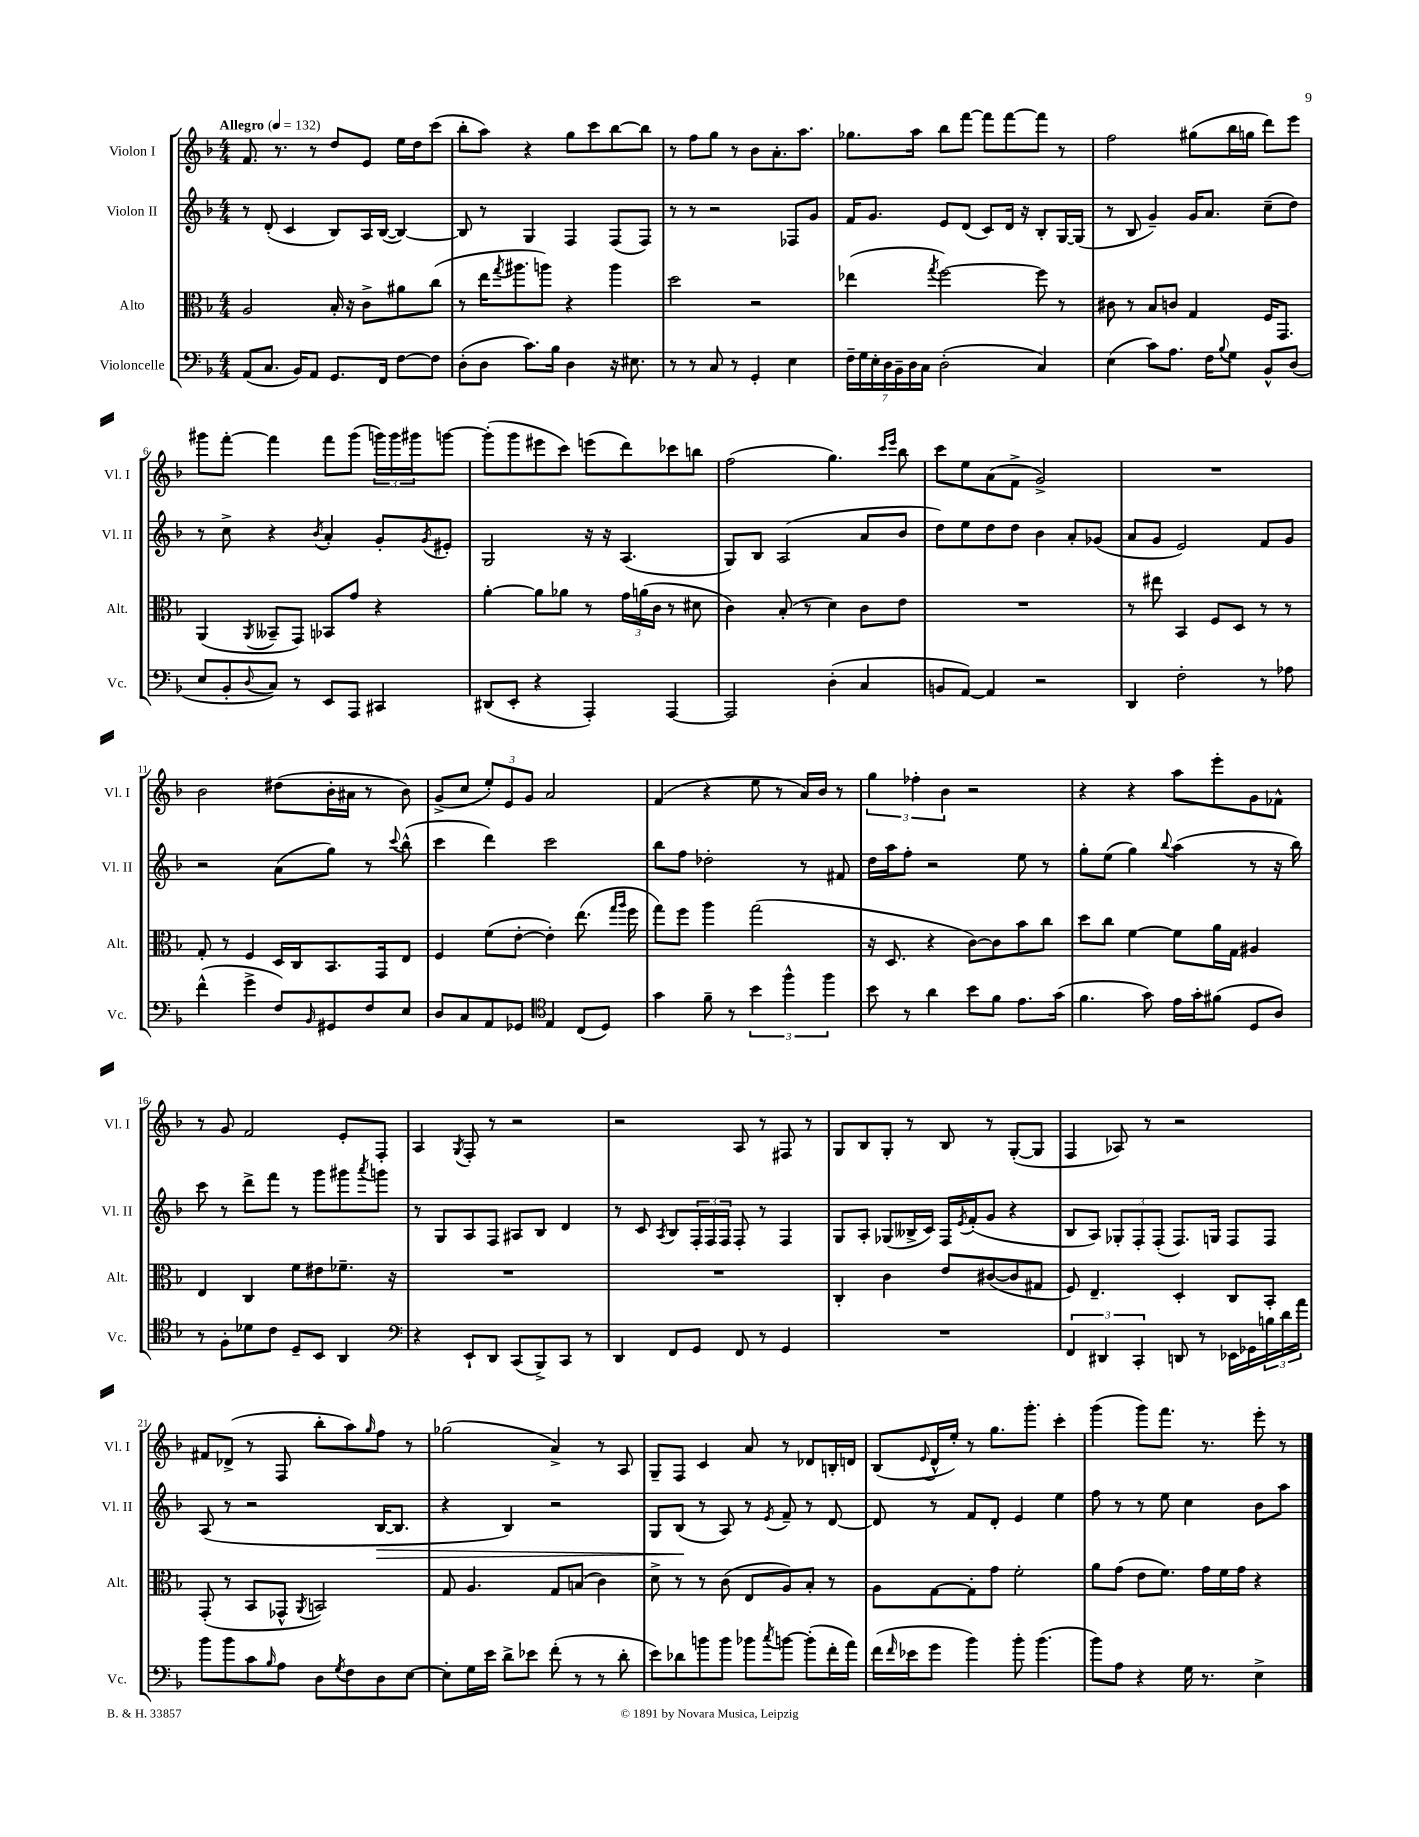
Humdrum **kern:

**kern	**kern	**kern	**kern
*staff4	*staff3	*staff2	*staff1
*clefF4	*clefC3	*clefG2	*clefG2
*k[b-]	*k[b-]	*k[b-]	*k[b-]
*M4/4	*M4/4	*M4/4	*M4/4
*MM132	*MM132	*MM132	*MM132
(8AA	2A	8r	8.f
8.C	.	(8d'	.
.	.	.	8.r
.	.	4c	.
16BB-)	.	.	.
8AA	.	.	8r
8.GG	16B-'	8B-)	8dd
.	16r	.	.
.	8c^	16A	8e
16FF	.	([16B-	.
[8F	8a#	4B-_)	16ee
.	.	.	16dd
8F]	(8cc	.	(8ccc
=	=	=	=
(8D'	8r	8B-]	8bb-'
8D	16ee	8r	8aa)
.	8qgg	.	.
.	8.aa#	.	.
8.c)	.	4G	4r
.	8aa)	.	.
16B-	.	.	.
4D	4r	4F	8gg
.	.	.	8ccc
16r	4aa	(8F	[8bb-
8.E#	.	.	.
.	.	8F)	8bb-]
=	=	=	=
8r	2dd	8r	8r
8r	.	8r	8ff
8C	.	2r	8gg
8r	.	.	8r
4GG'	2r	.	8b-
.	.	.	8.a'
4E	.	8F-	.
.	.	.	8.aa
.	.	8g	.
=	=	=	=
28F~	(4ee-	16f	8.gg-
28G	.	.	.
.	.	8.g	.
28E'	.	.	.
28D	.	.	.
28BB-~	.	.	.
28D	.	.	.
.	.	.	16aa
28C	.	.	.
.	8qgg	.	.
(2D'	[2ff)	8e	8bb-
.	.	(8d	[8fff
.	.	8c)	8fff]
.	.	16d	[8fff
.	.	16r	.
4C)	8ff]	8B-'	8fff]
.	8r	[16G	8r
.	.	(16G]	.
=	=	=	=
(4E	8c#	8r	2ff
.	8r	8B-	.
8c)	8B-	4g~)	.
8.A	8c	.	.
.	4G	16g	(8gg#
16F	.	8.a	.
8qqB-	.	.	.
8G	.	.	16bb-
.	.	.	16gg
8BB-^^	16F	(8cc~	8ddd)
.	8.GG	.	.
(8D	.	8dd)	8eee
=	=	=	=
8E	(4AA	8r	8ggg#
8BB-'	.	8cc^	[8fff'
8qqD	8qAA	.	.
8C)	8BB--~	4r	4fff]
8r	8GG)	.	.
.	.	8qb-	.
8EE	8BB-	4a'	8fff
8AAA	8g	.	(8ggg#
4CC#	4r	8g'	24ggg)
.	.	.	24ggg
.	.	.	24ggg#
.	.	8qg	.
.	.	8e#'	[8ggg
=	=	=	=
(8DD#	[4a'	2G	(8ggg']
8EE'	.	.	8ggg
4r	8a]	.	8eee#
.	8a-	.	8ccc)
4AAA')	8r	16r	(8eee
.	.	16r	.
.	24g	(4.A	8ddd)
.	(24a	.	.
.	24c	.	.
[4AAA	8r	.	8ccc-
.	8d#	.	8bb
=	=	=	=
2AAA]	4c)	8G)	(2ff
.	.	8B-	.
.	(8B-'	(2A	.
.	8r	.	.
(4D'	4d)	.	4.gg)
4C	8c	8a	.
.	.	.	16qqccc
.	.	.	16qqeee
.	8e	8b-	8bb-
=	=	=	=
8BB	1r	8dd)	8ccc
[8AA)	.	8ee	8ee
4AA]	.	8dd	(8a
.	.	8dd	8f^
2r	.	4b-	2g^)
.	.	8a'	.
.	.	(8g-	.
=	=	=	=
4DD	8r	8a	1r
.	8ee#	8g	.
2F'	4BB-	2e)	.
.	8F	.	.
.	8D	.	.
8r	8r	8f	.
8A-	8r	8g	.
=	=	=	=
(4f^^	8G'	2r	2b-
.	8r	.	.
4g^	4F	.	.
8F)	16D	(8a	(8dd#
.	16C	.	.
16qqBB-	.	.	.
8GG#	8.BB-	8gg)	16b-'
.	.	.	16a#
8F	.	8r	8r
.	16GG	.	.
.	.	8qqccc	.
8E	8E	(8bb-^^	8b-)
=	=	=	=
8D	4F	4ccc	(8g^
8C	.	.	8cc
8AA	(8f	4ddd)	12ee')
.	.	.	12e
8GG-	[8e'	.	.
.	.	.	12g
*clefC4	*	*	*
4E	4e'])	2ccc	2a
(8C	(8.ee	.	.
8D)	.	.	.
.	16qqgg	.	.
.	16qqaa	.	.
.	16ff	.	.
=	=	=	=
4g	8gg)	8bb-	(4f
.	8ff	8ff	.
8f~	4aa	2dd-'	4r
8r	.	.	.
6b-	(2gg	.	8ee
.	.	.	8r
6ff^^	.	.	.
.	.	8r	16a)
.	.	.	16b-
6ff	.	.	.
.	.	8f#	8r
=	=	=	=
8b-	16r	16dd	6gg
.	8.D	16aa	.
8r	.	8ff'	.
.	.	.	6ff-'
4a	4r	2r	.
.	.	.	6b-
8b-	[8c)	.	2r
8f	8c]	.	.
8.e	8b-	8ee	.
.	8cc	8r	.
(16g	.	.	.
=	=	=	=
4.f	8dd	8gg'	4r
.	8cc	(8ee	.
.	[4f	4gg)	4r
8g)	.	.	.
.	.	8qqbb-	.
16e	8f]	(4aa	8aa
16g'	.	.	.
(8f#	16a	.	8eee'
.	16G	.	.
8D	4A#	8r	8g
8A)	.	16r	8f-^^
.	.	16bb-)	.
=	=	=	=
8r	4E	8ccc	8r
8F'	.	8r	8g
8d-	4C	8ddd^	2f
8c	.	8fff	.
8D~	8f	8r	.
8BB-	8e#	8ggg	.
4AA	8.f-~	8ggg#	8e'
.	.	8qaaa	.
.	.	8ggg	8F'
.	16r	.	.
=	=	=	=
*clefF4	*	*	*
4r	1r	8r	4A
.	.	8G	.
.	.	.	8qG
8EE`	.	8A	8F'
8DD	.	8F	8r
(8CC	.	8A#	2r
8BBB-^)	.	8B-	.
8CC	.	4d	.
8r	.	.	.
=	=	=	=
4DD	1r	8r	2r
.	.	8c	.
.	.	8qA	.
8FF	.	8B-	.
8GG	.	24F'	.
.	.	24F	.
.	.	24F	.
8FF	.	8F'	8A
8r	.	8r	8r
4GG	.	4F	8F#
.	.	.	8r
=	=	=	=
1r	4C'	8G	8G
.	.	8A'	8B-
.	4c	(8G-	8G'
.	.	16B--^	8r
.	.	16c)	.
.	8e	16F	8B-
.	.	8qe	.
.	.	(16f'	.
.	([8c#	8g	8r
.	8c#]	4r	([8G'
.	8G#	.	8G]
=	=	=	=
6FF	8F)	8B-	4F
.	4.E~	8A)	.
6DD#	.	.	.
.	.	12G-'	8A-)
6CC'	.	12F'	.
.	.	.	8r
.	.	(12F'	.
8DD	4D'	8.F)	2r
8r	.	.	.
.	.	16G	.
16EE-	8C	8F	.
16GG-	.	.	.
24B	8BB-'	8F	.
24d	.	.	.
24a	.	.	.
=	=	=	=
8b-	(8GG'	(8A	8f#
8b-	8r	8r	(8d-^
8c	8BB-	2r	8r
16qqB-	.	.	.
8A	8GG-^^	.	8F
.	8qAA	.	.
8D	2BB)	.	8bb-'
8qG	.	.	.
8F	.	.	8aa)
.	.	.	16qqgg
8D	.	[16B-	8ff
.	.	8.B-]	.
[8E	.	.	8r
=	=	=	=
8E']	8G	4r	(2gg-
16G	4.A	.	.
16e	.	.	.
8d^	.	4B-)	.
8e-	.	.	.
(8f'	8G	2r	4a^)
8r	(8B	.	.
8r	4c)	.	8r
8d'	.	.	8A
=	=	=	=
8e)	8d^	8G	8G~
8d-	8r	(8B-	8F
8b	8r	8r	4c
8b	(8c	8A)	.
8b-	8E	8r	8a
8qcc	.	8qe	.
[8b	8A)	8f~	8r
(8b']	8B-'	8r	8d-
16f'	8r	[8d	16B'
16a)	.	.	16d
=	=	=	=
(16f	8A	8d]	(8B-
16qqf	.	.	.
16e-	.	.	.
.	.	.	8qqe
8g	[8G	8r	16d^^
.	.	.	16ee')
4b-)	8G']	8f	8r
.	8g	8d'	8.gg
8b-'	2f'	4e	.
.	.	.	8.ggg'
(4.b-	.	.	.
.	.	4ee	4ccc'
=	=	=	=
8b-)	8a	8ff	(4ggg
8A	(8g	8r	.
4r	8e	8r	8ggg)
.	8.f)	8ee	8.fff
16G	.	4cc	.
8.r	16g	.	8.r
.	16f	.	.
.	16g	.	.
4E^	4r	8b-	8eee'
.	.	8aa	8r
==	==	==	==
*-	*-	*-	*-
